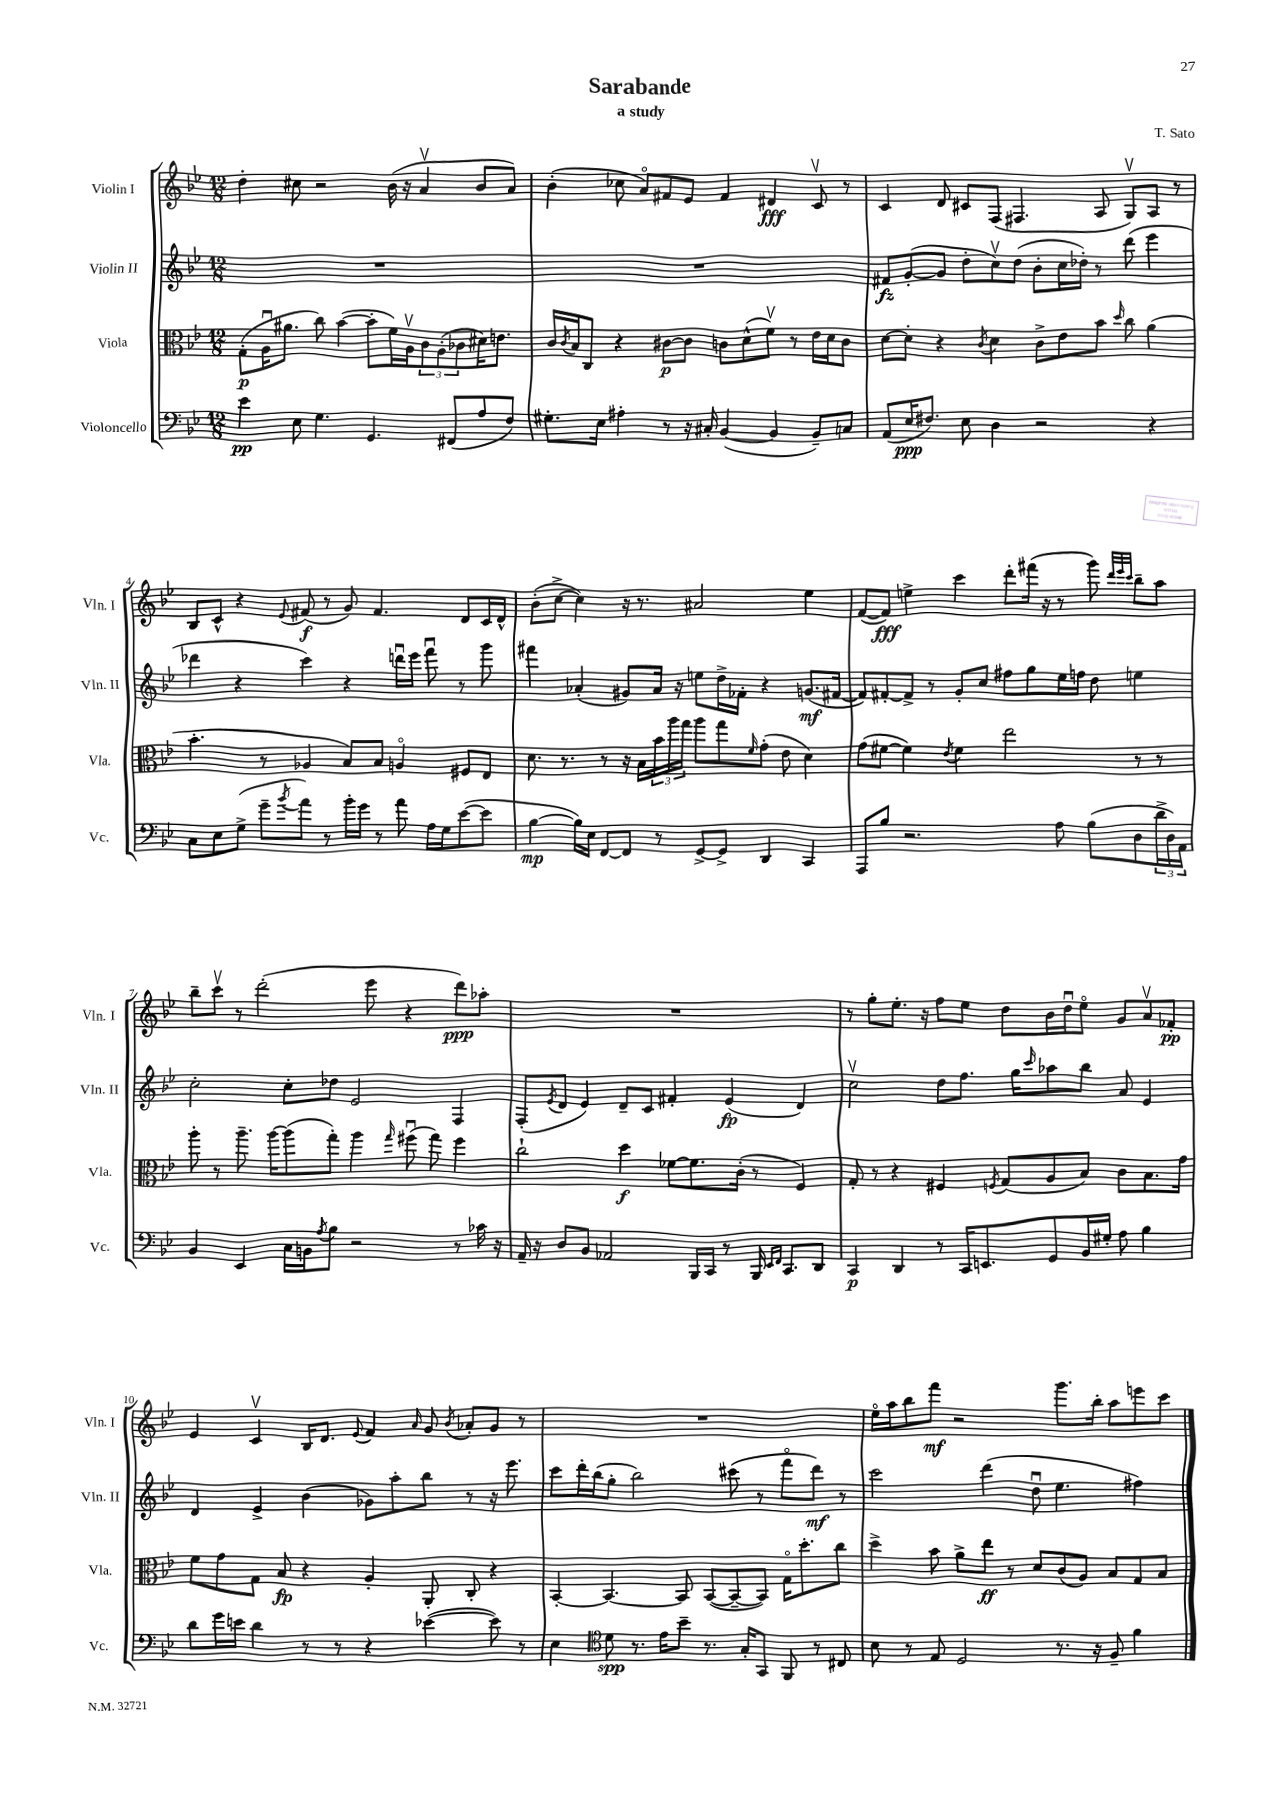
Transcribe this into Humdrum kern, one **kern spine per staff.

**kern	**kern	**kern	**kern
*staff4	*staff3	*staff2	*staff1
*clefF4	*clefC3	*clefG2	*clefG2
*k[b-e-]	*k[b-e-]	*k[b-e-]	*k[b-e-]
*M12/8	*M12/8	*M12/8	*M12/8
4e-	(8G'	1.r	4dd'
.	16Au	.	.
.	8.a#	.	.
8E-	.	.	8cc#
4.G	8cc)	.	2r
.	([4b-	.	.
4.GG	8b-']	.	.
.	16f)	.	(16b-
.	16Av	.	16r
.	12c	.	4av
.	(12A'	.	.
(8FF#	.	.	.
.	12c-	.	.
8A	16d#)	.	8b-
.	8.e	.	.
8F)	.	.	8a)
=	=	=	=
8.G#'	16c	1.r	(4b-'
.	8qc	.	.
.	16B-	.	.
.	8C	.	.
16E-	.	.	.
4A#'	4r	.	8cc-
.	.	.	8ao)
8r	[8c#	.	8f#
16r	8c#]	.	8e-
16C#'	.	.	.
([4BB-	8c	.	4f#
.	(8d^^	.	.
4BB-]	8fv)	.	4d#
.	8r	.	.
8BB-~)	16e-	.	8cv
.	16d	.	.
8C	8c	.	8r
=	=	=	=
(8AA	[8d	8f#	4c
16E-	8d']	([8g'	.
8.F#)	.	.	.
.	4r	8g]	8d
8E-	.	8dd'	8c#
.	8qc	.	.
4D	4d	8ccv)	(8F
.	.	(8dd	4.F#
2r	8c^	8b-'	.
.	8e-	16cc	.
.	.	16dd-')	.
.	8b-	8r	8A
.	16qqdd	.	.
.	8cc	(8ddd	8Gv)
4r	(4a	4eee-	8A
.	.	.	8r
=	=	=	=
8C	4.b-'	4ddd-	8B-
8E-	.	.	8c^^
(8G^	.	4r	4r
8g~	8r	.	.
8qb-	.	.	8qqe-
8a)	4A-	4ccc)	(8f#
8r	.	.	8r
16b-'	8B-)	4r	8g)
16g	.	.	.
8r	8B-	.	4.f#
8a	4Ao	16dddu	.
.	.	16eee-	.
16A	.	8fffu	.
16G	.	.	.
([8e-	8F#	8r	8d
8e-]	8E-	8ggg	16c
.	.	.	16d^^
=	=	=	=
[4B-	8.d	4fff#	(8b-'
.	.	.	[8cc^
.	8.r	.	.
16B-])	.	(4a-'	4cc])
16E-	.	.	.
[8FF	8r	.	.
8FF]	16r	8g#)	16r
.	16B-	.	8.r
8r	24b-	16a-	.
.	24aa	.	.
.	.	16r	.
.	24gg	.	.
[8GG^	8aa	8ee	2a#
8GG^]	8gg	16dd^	.
.	.	16f-'	.
.	16qqf	.	.
4DD	(8g'	4r	.
.	8e-	.	.
4CC	4d)	(8.g	4ee-
.	.	[16f#	.
=	=	=	=
8AAA	(8g	8f#])	([8f
8B-	[8f#	[8f#'	8f])
2.r	4f#])	8f#^]	4ee^
.	.	8r	.
.	8qe-	.	.
.	4f#	8g'	4ccc
.	.	8cc	.
.	2ee-	8ff#	8ddd'
.	.	8gg	(16fff#
.	.	.	16r
8A	.	16ee-	8r
.	.	16ff	.
(8B-	.	8dd	8ggg)
.	.	.	32qqddd
.	.	.	32qqeee-
.	.	.	32qqccc
8D	8r	4ee	8bb-~
24d^	8r	.	8aa
24D)	.	.	.
24AA	.	.	.
=	=	=	=
4BB-	8aa'	2cc'	8bb-~
.	8r	.	8cccv
4EE-	8.aa~	.	8r
.	.	.	(2ddd'
.	[16aa	.	.
16C	(8aa]	8cc'	.
16BB	.	.	.
8qA	.	.	.
8B-	8gg')	8dd-	.
2r	4aa	2e-	.
.	.	.	8eee-
.	16qqgg	.	.
.	(8ff#u	.	4r
.	8gg)	.	.
8r	4ff#	4F	8ddd)
16c-	.	.	8aa-'
16r	.	.	.
=	=	=	=
16AA~	2cc`	(8F'	1.r
16r	.	.	.
.	.	8qe-	.
8D	.	8d	.
8BB-	.	4e-)	.
2AA-	.	.	.
.	4dd	8d~	.
.	.	8c	.
.	[8f-	4f#'	.
16BBB-	8.f-]	.	.
16CC	.	.	.
8r	.	(4e-	.
.	(16c'	.	.
16BBB-	8r	.	.
16qqEE-	.	.	.
16qqFF	.	.	.
8.CC	.	.	.
.	4F)	4d)	.
8DD	.	.	.
=	=	=	=
4CC	8G'	2ccv	8r
.	8r	.	8gg'
4DD	4r	.	8.ee-'
.	.	.	16r
8r	4F#	8dd	8ff
16CC	.	8.ff	8ee-
8.EE	.	.	.
.	8qF	.	.
.	(8G	.	8dd
.	.	16gg	.
.	.	16qqccc	.
8GG	8A	8aa-	16b-
.	.	.	16ddu
16BB-	8B-)	8bb-	8ee-o
16G#'	.	.	.
8A	8c	8a	8g
4B-	8.B-	4e-	8av
.	.	.	8f-'
.	16g	.	.
=	=	=	=
8d	8f	4d	4e-
16g	8g	.	.
16e	.	.	.
4d	8G	4e-^	4cv
.	8B-	.	.
8r	4r	(4b-	16B-
.	.	.	8.d
8r	.	.	.
.	.	.	8qqe-
4r	4A'	8g-)	4f
.	.	8aa'	.
.	.	.	16qqa
([4e-	8AA'	8bb-	8g
.	.	.	8qb-
.	8C'	8r	8a-'
8e-])	4r	16r	8g
.	.	8.eee-	.
8r	.	.	8r
=	=	=	=
4E-	[4BB-'	8ccc	1.r
.	.	16ddd'	.
.	.	(16bb-	.
*clefC4	*	*	*
8d	4.BB-_	8gg'	.
8.r	.	2bb-)	.
16e-	.	.	.
8b-~	8BB-]	.	.
8.r	([8BB-	.	.
.	8BB-~_	(8ccc#	.
16G'	.	.	.
8GG	8BB-])	8r	.
8FF	16Go	8fffo	.
.	8.dd'	.	.
8r	.	8ddd)	.
8C#	8cc	8r	.
=	=	=	=
8B-	4dd^	2ccc	16ee-o
.	.	.	16aa
8r	.	.	8bb-
8E-	8b-	.	8fff
2D	8a^	.	2r
.	8ee-	(4ddd	.
.	8r	.	.
.	8d	8ddu	.
8.r	(8c	4.ee-	8.ggg
.	8A)	.	.
16r	.	.	16bb-'
8F~	8B-	.	8aa
4f	8G	4ff#)	8eee
.	8B-	.	8ccc
==	==	==	==
*-	*-	*-	*-
